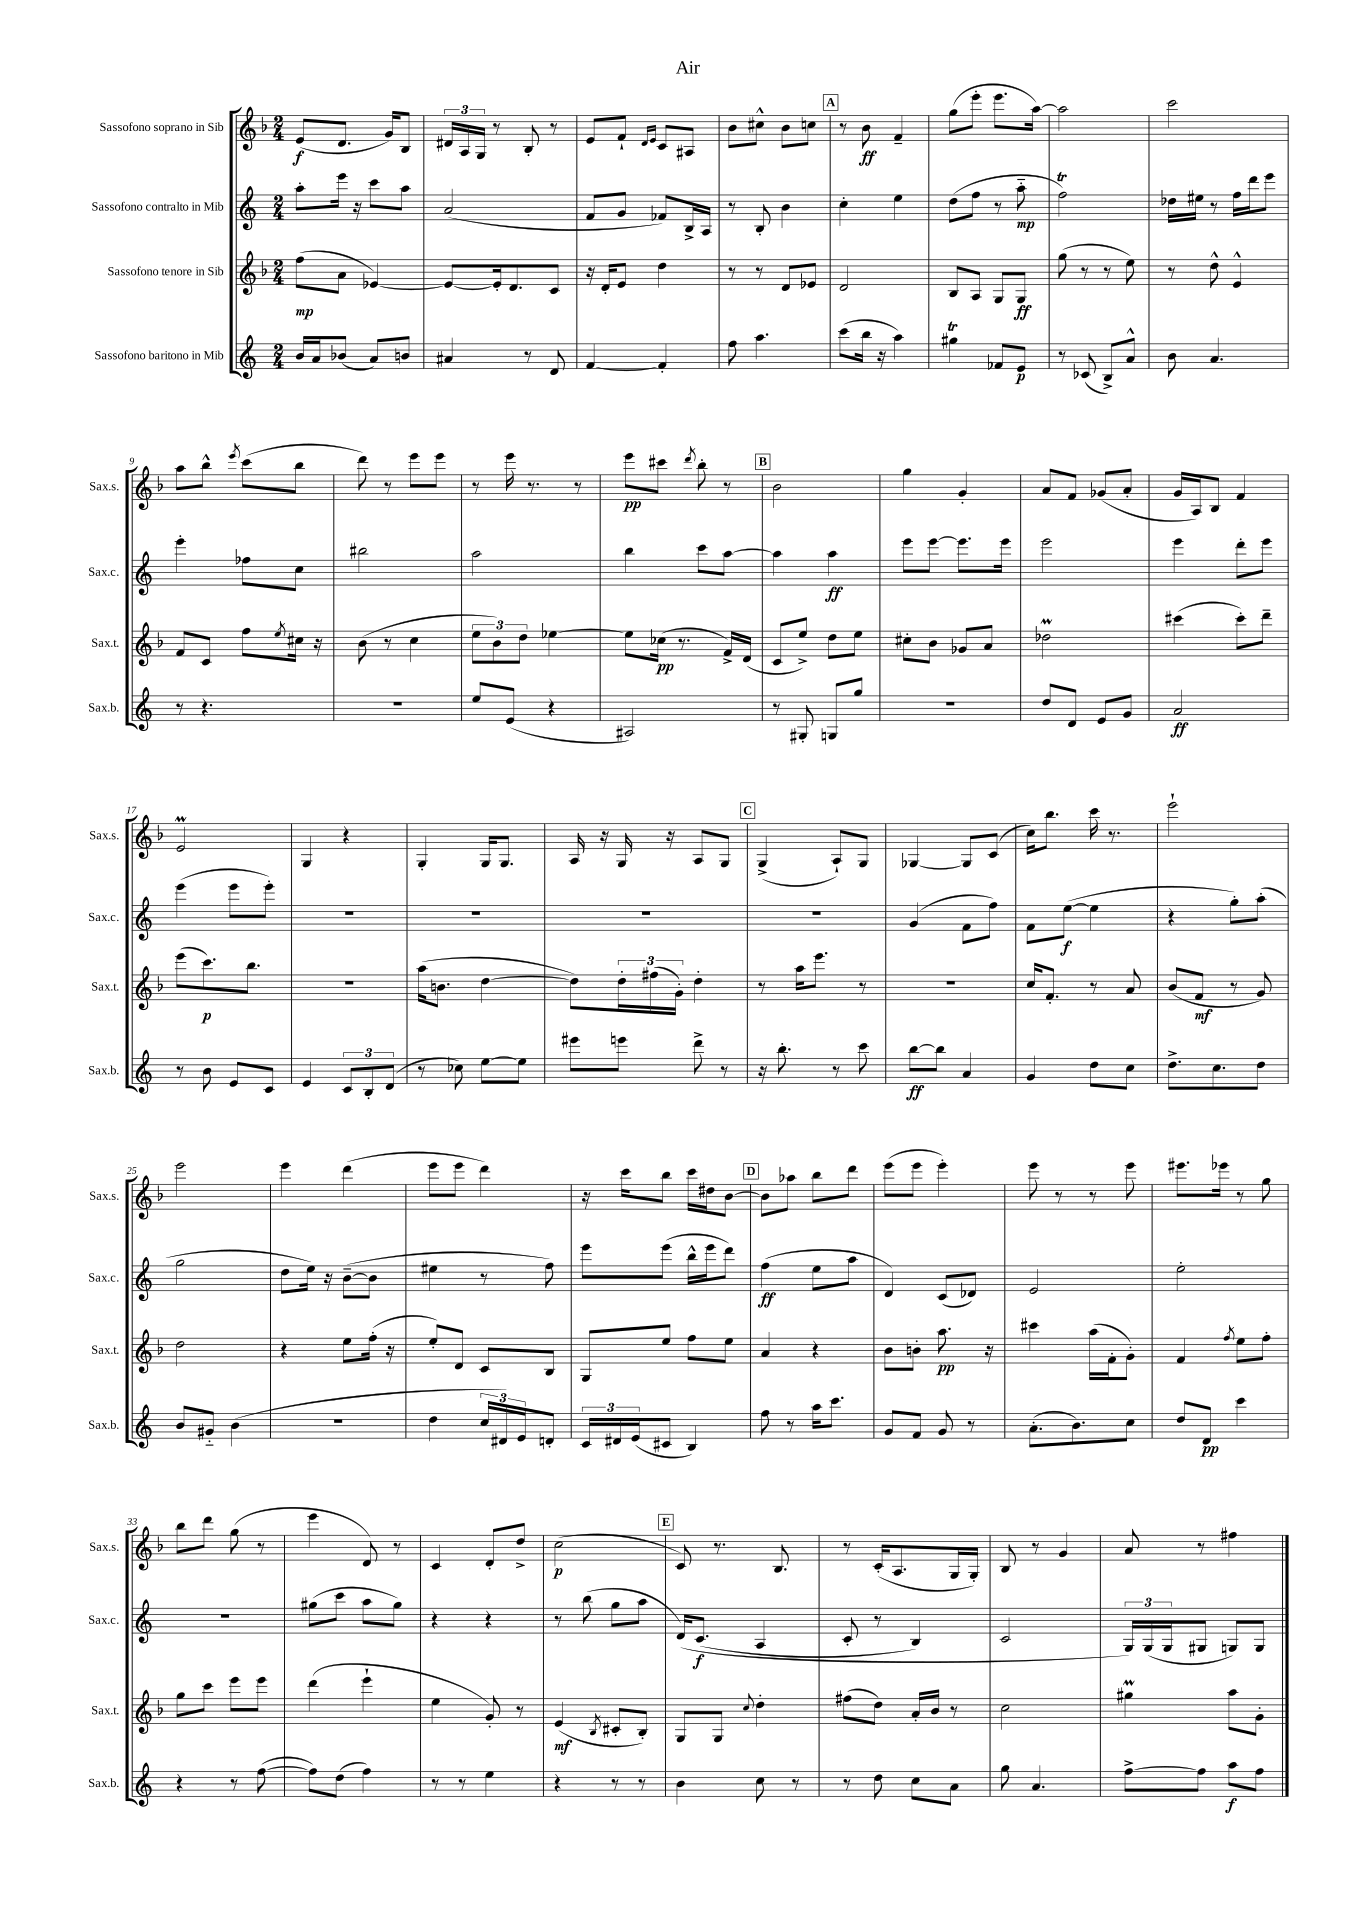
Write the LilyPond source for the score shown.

\header { title = "Air" }
<<
\new StaffGroup <<
\new Staff = "s0" \with { instrumentName = "Sassofono soprano in Sib" shortInstrumentName = "Sax.s." } {
    \clef treble \key f \major \numericTimeSignature \time 2/4
    e'8\f( d'8. g'16) bes8 |
    \tuplet 3/2 { dis'16 a16 g16 } r8 bes8-. r8 |
    e'8 f'8-! \grace { d'16 e'16 } c'8 ais8 |
    bes'8 cis''8-^ bes'8 c''8 |
    \mark \markup { \box "A" } r8 bes'8\ff f'4-- |
    g''8( e'''8-. e'''8. a''16~) |
    a''2 |
    c'''2 |
    a''8 bes''8-^ \acciaccatura { e'''8 } c'''8( bes''8 |
    d'''8) r8 e'''8 e'''8 |
    r8 e'''16 r8. r8 |
    e'''8\pp cis'''8 \acciaccatura { d'''8 } bes''8-. r8 |
    \mark \markup { \box "B" } bes'2 |
    g''4 g'4-. |
    a'8 f'8 ges'8( a'8-. |
    g'16 a16) bes8 f'4 |
    e'2\prall |
    g4 r4 |
    g4-. g16 g8. |
    a16 r16 g16 r16 a8 g8 |
    \mark \markup { \box "C" } g4->( a8-!) g8 |
    ges4~ ges8 c'8( |
    c''16) bes''8. c'''16 r8. |
    e'''2-! |
    e'''2 |
    e'''4 d'''4( |
    e'''8 e'''8 d'''4) |
    r16 c'''16 bes''8 c'''16 dis''16 bes'8~ |
    \mark \markup { \box "D" } bes'8 aes''8 bes''8 d'''8 |
    e'''8( e'''8 e'''4-.) |
    e'''8 r8 r8 e'''8 |
    eis'''8. ees'''16 r8 g''8 |
    bes''8 d'''8 g''8( r8 |
    e'''4 d'8) r8 |
    c'4 d'8-. d''8-> |
    c''2\p( |
    \mark \markup { \box "E" } c'8) r8. bes8. |
    r8 c'16-.( a8. g16 g16-.) |
    bes8 r8 g'4 |
    a'8 r8 fis''4 \bar "|." |
}
\new Staff = "s1" \with { instrumentName = "Sassofono contralto in Mib" shortInstrumentName = "Sax.c." } {
    \clef treble \key c \major \numericTimeSignature \time 2/4
    a''8-. e'''16 r16 c'''8 a''8 |
    a'2( |
    f'8 g'8 fes'8) b16-> a16 |
    r8 b8-. b'4 |
    \mark \markup { \box "A" } c''4-. e''4 |
    d''8( f''8 r8 a''8-_\mp |
    f''2\trill) |
    des''16 eis''16 r8 f''16 d'''16 e'''8 |
    e'''4-. fes''8 c''8 |
    bis''2 |
    a''2 |
    b''4 c'''8 a''8~ |
    \mark \markup { \box "B" } a''4 a''4\ff |
    e'''8 e'''8~ e'''8. e'''16 |
    e'''2 |
    e'''4 d'''8-. e'''8 |
    e'''4( e'''8 e'''8-.) |
    R2 |
    R2 |
    R2 |
    \mark \markup { \box "C" } R2 |
    g'4( f'8 f''8) |
    f'8 e''8~\f( e''4 |
    r4 g''8-.) a''8-.( |
    g''2 |
    d''8 e''16) r16 b'8~--( b'8 |
    eis''4 r8 f''8) |
    e'''8 e'''8( b''16-^ e'''16 d'''8) |
    \mark \markup { \box "D" } f''4\ff( e''8 a''8 |
    d'4) c'8( des'8) |
    e'2 |
    e''2-. |
    R2 |
    gis''8( c'''8 a''8 gis''8) |
    r4 r4 |
    r8 b''8( g''8 a''8 |
    \mark \markup { \box "E" } d'16)\( c'8.\f( a4 |
    c'8-. r8 b4) |
    c'2 |
    \tuplet 3/2 { g16\) g16( g16 } gis8 g8) g8 \bar "|." |
}
\new Staff = "s2" \with { instrumentName = "Sassofono tenore in Sib" shortInstrumentName = "Sax.t." } {
    \clef treble \key f \major \numericTimeSignature \time 2/4
    f''8\mp( a'8 ees'4~) |
    ees'8~ ees'16-. d'8. c'8 |
    r16 d'16-. e'8 d''4 |
    r8 r8 d'8 ees'8 |
    \mark \markup { \box "A" } d'2 |
    bes8 a8 g8 g8\ff |
    g''8( r8 r8 e''8) |
    r8 d''8-^ e'4-^ |
    f'8 c'8 f''8 \acciaccatura { e''8 } cis''16 r16 |
    bes'8( r8 c''4 |
    \tuplet 3/2 { e''8 bes'8) d''8 } ees''4~ |
    ees''8 ces''16\pp( r8. f'16->) d'16( |
    \mark \markup { \box "B" } c'8 e''8->) d''8 e''8 |
    cis''8-. bes'8 ges'8 a'8 |
    des''2\prall |
    cis'''4( cis'''8-.) d'''8-- |
    e'''8( c'''8.\p) bes''8. |
    R2 |
    a''16( b'8. d''4~ |
    d''8) \tuplet 3/2 { d''16-. fis''16( g'16-.) } d''4-. |
    \mark \markup { \box "C" } r8 a''16 e'''8. r8 |
    r2 |
    c''16 f'8.-. r8 a'8 |
    bes'8( f'8\mf r8 g'8) |
    d''2 |
    r4 e''8 f''16-.( r16 |
    e''8-.) d'8 c'8 bes8 |
    g8 e''8 f''8 e''8 |
    \mark \markup { \box "D" } a'4 r4 |
    bes'8 b'8-. a''8.\pp r16 |
    cis'''4 a''16( f'16-. g'8-.) |
    f'4 \acciaccatura { f''8 } e''8 f''8-. |
    g''8 c'''8 e'''8 e'''8 |
    d'''4( e'''4-! |
    e''4 g'8-.) r8 |
    e'4\mf( \acciaccatura { bes8 } cis'8-. bes8-.) |
    \mark \markup { \box "E" } g8 g8 \appoggiatura { c''8 } d''4-. |
    fis''8( d''8) a'16-. bes'16 r8 |
    c''2 |
    gis''4\prall a''8 g'8-. \bar "|." |
}
\new Staff = "s3" \with { instrumentName = "Sassofono baritono in Mib" shortInstrumentName = "Sax.b." } {
    \clef treble \key c \major \numericTimeSignature \time 2/4
    b'16 a'16 bes'8( a'8) b'8 |
    ais'4 r8 d'8 |
    f'4~ f'4-. |
    f''8 a''4. |
    \mark \markup { \box "A" } c'''8( b''16 r16 a''4) |
    gis''4\trill fes'8 e'8\p |
    r8 ces'8( b8->) a'8-^ |
    b'8 a'4. |
    r8 r4. |
    R2 |
    e''8 e'8( r4 |
    ais2) |
    \mark \markup { \box "B" } r8 gis8-. g8 g''8 |
    R2 |
    d''8 d'8 e'8 g'8 |
    a'2\ff |
    r8 b'8 e'8 c'8 |
    e'4 \tuplet 3/2 { c'8 b8-. d'8( } |
    r8 ces''8) e''8~ e''8 |
    eis'''8 e'''8 d'''8-> r8 |
    \mark \markup { \box "C" } r16 b''8.-. r8 c'''8 |
    b''8~\ff b''8 a'4 |
    g'4 d''8 c''8 |
    d''8.-> c''8. d''8 |
    b'8 gis'8-_ b'4( |
    R2 |
    d''4 \tuplet 3/2 { c''16 dis'16) e'16 } d'8-. |
    \tuplet 3/2 { c'16 dis'16 e'16( } cis'8 b4) |
    \mark \markup { \box "D" } f''8 r8 a''16 c'''8. |
    g'8 f'8 g'8 r8 |
    a'8.-.( b'8.) c''8 |
    d''8 d'8\pp c'''4 |
    r4 r8 f''8~( |
    f''8) d''8( f''4) |
    r8 r8 e''4 |
    r4 r8 r8 |
    \mark \markup { \box "E" } b'4 c''8 r8 |
    r8 d''8 c''8 a'8 |
    g''8 a'4. |
    f''8~-> f''8 a''8\f f''8 \bar "|." |
}
>>
>>
